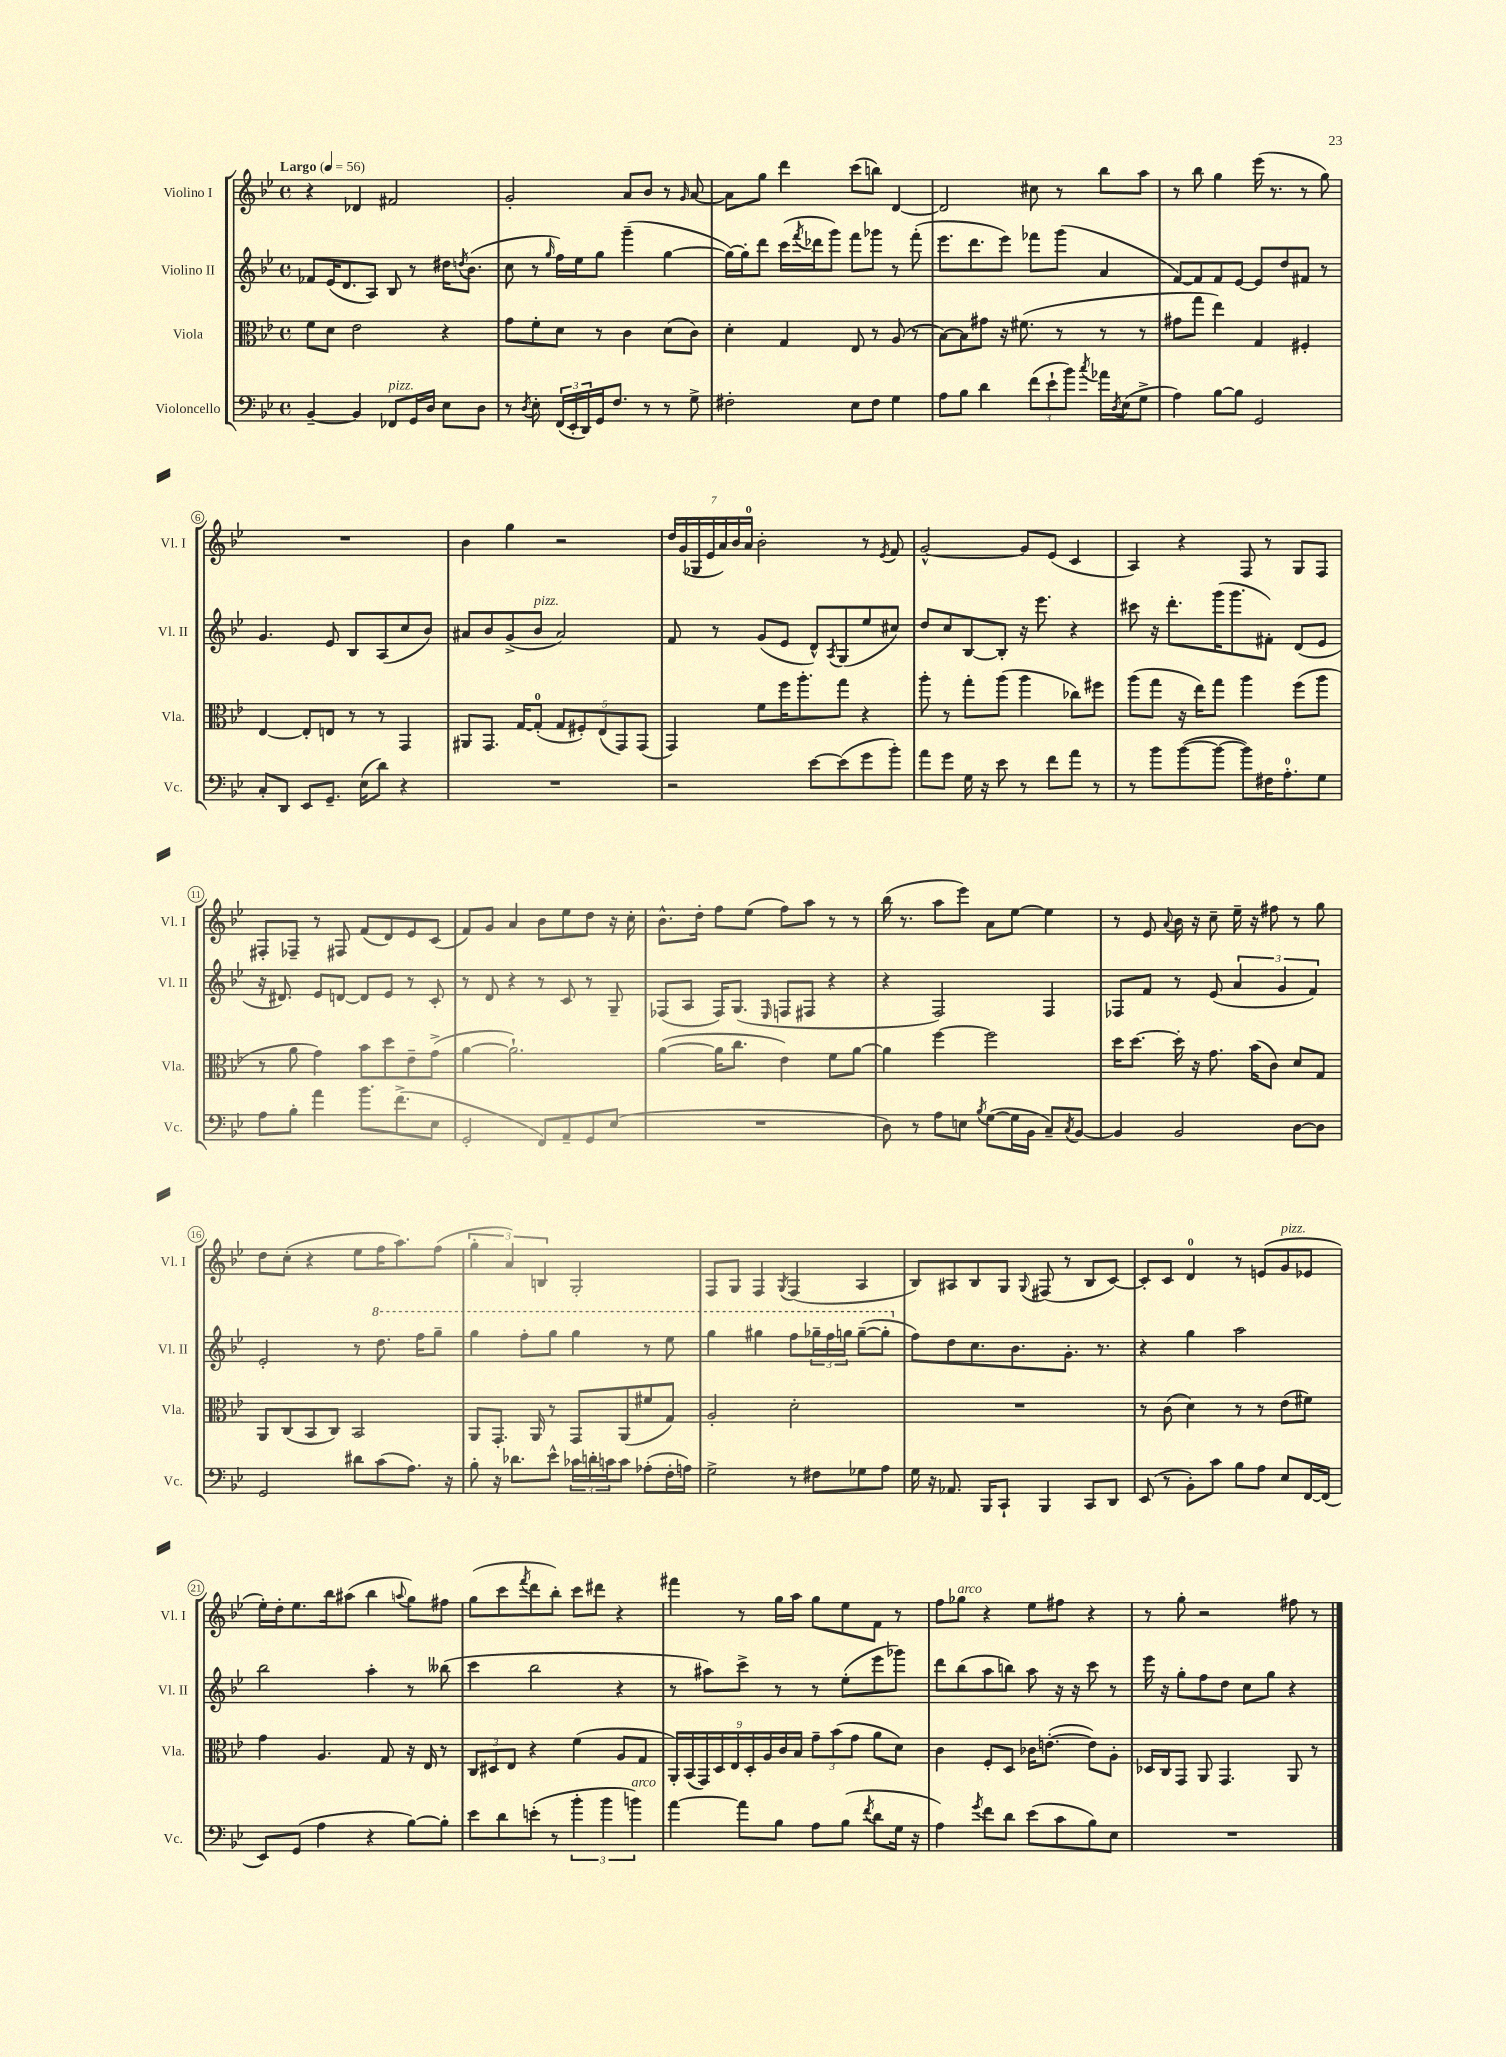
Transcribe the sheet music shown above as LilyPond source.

<<
\new StaffGroup <<
\new Staff = "s0" \with { instrumentName = "Violino I" shortInstrumentName = "Vl. I" } {
    \clef treble \key bes \major \defaultTimeSignature \time 4/4 \tempo "Largo" 4 = 56
    r4 des'4 fis'2 |
    g'2-. a'8 bes'8 r8 \grace { g'16 } a'8~ |
    a'8 g''8 d'''4 c'''8( b''8) d'4~ |
    d'2 cis''8 r8 bes''8 a''8 |
    r8 bes''8 g''4 ees'''16( r8. r8 g''8) |
    R1 |
    bes'4 g''4 r2 |
    \tuplet 7/4 { d''16 g'16( ges16 ees'16 a'16) bes'16 a'16-0 } bes'2-. r8 \acciaccatura { ees'8 } f'8 |
    g'2~-^ g'8 ees'8( c'4 |
    a4) r4 f8 r8 g8 f8 |
    fis8-. fes8-- r8 fis8 f'8( d'8) ees'8 c'8( |
    f'8) g'8 a'4 bes'8 ees''8 d''8 r16 c''16-. |
    bes'8.-^ d''16-. f''8 ees''8( f''8) a''8 r8 r8 |
    bes''16( r8. a''8 ees'''8) a'8 ees''8~ ees''4 |
    r8 ees'8 \appoggiatura { a'8 } bes'16 r16 c''8-- ees''16-- r16 fis''8 r8 g''8 |
    d''8 c''8-.( r4 ees''8 f''16 a''8.) f''8( |
    \tuplet 3/2 { g''4-. a'4) b4 } g2-. |
    f8 g8 f4 \acciaccatura { g8 } f4( a4 |
    bes8) ais8 bes8 g8 \appoggiatura { g8 } fis8( r8 bes8 c'8~) |
    c'8-. c'8 d'4-0 r8 e'8( g'8^\markup { \italic "pizz." } ees'8 |
    ees''16-.) d''16-. ees''8. bes''16 ais''8( bes''4 \appoggiatura { a''8 } g''8) fis''8 |
    g''8( c'''8 \acciaccatura { f'''8 } d'''8 bes''8-.) c'''8 dis'''8 r4 |
    fis'''4 r8 g''16 a''16 g''8 ees''8 f'8 r8 |
    f''8 ges''8^\markup { \italic "arco" } r4 ees''8 fis''8 r4 |
    r8 g''8-. r2 fis''8 r8 \bar "|." |
}
\new Staff = "s1" \with { instrumentName = "Violino II" shortInstrumentName = "Vl. II" } {
    \clef treble \key bes \major \defaultTimeSignature \time 4/4
    fes'8 ees'16( d'8. a8) bes8 r8 dis''16 \acciaccatura { d''8 } bes'8.( |
    c''8 r8 \grace { g''16 } f''16) ees''16 g''8 g'''4--( g''4~ |
    g''16~) g''16-. d'''8 c'''16( \acciaccatura { f'''8 } des'''16 g'''8) f'''8 ges'''8 r8 f'''8-.( |
    ees'''8. d'''8. ees'''8) fes'''8 g'''8( a'4 |
    f'8~) f'8 f'8 ees'8~ ees'8 d''8 fis'8 r8 |
    g'4. ees'8 bes8 a8( c''8 bes'8) |
    ais'8 bes'8 g'8->( bes'8^\markup { \italic "pizz." } ais'2) |
    f'8 r8 g'8( ees'8 d'8-^) \acciaccatura { a8 } g8( ees''8 cis''8) |
    d''8 c''8 bes8~ bes8-. r16 ees'''8. r4 |
    cis'''8 r16 d'''8.-. g'''16( g'''8. fis'8-.) d'8( ees'8 |
    r16 dis'8.) ees'8 d'8~ d'8 ees'8 r8 c'8-. |
    r8 d'8 r4 r8 c'8 r8 g8-- |
    fes8( a8 fes16) g8.( \grace { ees16 } f8 fis8 r4 |
    r4 f2) f4 |
    fes8 f'8 r8 ees'8( \tuplet 3/2 { a'4 g'4 f'4) } |
    ees'2-. r8 \ottava #1 d'''8. f'''16 g'''8-- |
    g'''4 f'''8-. g'''8 g'''4 r8 ees'''8 |
    g'''4 gis'''4 f'''8 \tuplet 3/2 { ges'''16-- f'''16 g'''16 } g'''8~--( g'''8-. \ottava #0 |
    f''8) d''8 c''8. bes'8. g'8.-. r8. |
    r4 g''4 a''2 |
    bes''2 a''4-. r8 beses''8( |
    c'''4 bes''2 r4 |
    r8 ais''8) c'''8-> r8 r8 ees''8-.( ees'''8 ges'''8) |
    d'''8 bes''8( a''8 b''8) a''8 r16 r16 c'''8 r8 |
    ees'''16 r16 g''8-. f''8 d''8 c''8 g''8 r4 \bar "|." |
}
\new Staff = "s2" \with { instrumentName = "Viola" shortInstrumentName = "Vla." } {
    \clef alto \key bes \major \defaultTimeSignature \time 4/4
    f'8 d'8 ees'2 r4 |
    g'8 f'8-. d'8 r8 c'4 d'8( c'8) |
    d'4-. g4 ees8 r8 a8( r8 |
    bes8~) bes8 gis'8 r16 fis'8.( r8 r8 r8 |
    gis'8 g''8 ees''4) g4 fis4-. |
    ees4~ ees8-. e8 r8 r8 g,4 |
    ais,8 g,8. g16~ g8-0-.( \tuplet 5/4 { g8 fis8-.) ees8( g,8) g,8( } |
    g,4) f'8 f''16 a''8.-. g''8 r4 |
    a''8-. r8 g''8-. a''8( a''4 ces''8) fis''8 |
    a''8( g''8 r16 ees''16) g''8 a''4 f''8( a''8 |
    r8 a'8 g'4) bes'8 d''8 ees'8-- g'8->( |
    a'4~ a'2.-!) |
    a'4~( a'16 c''8. ees'4) f'8 a'8~ |
    a'4 f''4~ f''2 |
    d''16 d''8.~ d''16-. r16 g'8. bes'16( c'8) d'8 g8 |
    a,8 c8( bes,8 c8) bes,2 |
    a,8 g,8.-. a,16 r8 g,8 a,8( fis'8 g8) |
    a2-. d'2-. |
    R1 |
    r8 c'8( d'4) r8 r8 ees'8( fis'8) |
    g'4 a4. g8 r16 ees16 r8 |
    \tuplet 3/2 { c8 dis8 ees8 } r4 f'4( a8 g8 |
    \tuplet 9/8 { a,16-.) bes,16( g,16) d16 ees16 d16-. a16 c'16 bes16 } \tuplet 3/2 { g'8-- bes'8( g'8 } a'8 d'8) |
    c'4 f8-. d8 ces'16 e'8.~-.( e'8) a8-. |
    des16 c16 g,8 a,8 g,4. a,8 r8 \bar "|." |
}
\new Staff = "s3" \with { instrumentName = "Violoncello" shortInstrumentName = "Vc." } {
    \clef bass \key bes \major \defaultTimeSignature \time 4/4
    bes,4~-- bes,4 fes,8^\markup { \italic "pizz." } g,16 d16 ees8 d8 |
    r8 \acciaccatura { d8 } ees8-. \tuplet 3/2 { f,16( ees,16-. d,16) } g,16 f8. r8 r8 g8-> |
    fis2-. ees8 fis8 g4 |
    a8 bes8 d'4 \tuplet 3/2 { f'8( ees'8-! bes'8) } \acciaccatura { c''8 } aes'16 \acciaccatura { d8 } ees16( g8-> |
    a4) bes8~ bes8 g,2 |
    c8-. d,8 ees,8 g,8.-- ees16( d'8) r4 |
    R1 |
    r2 ees'8~ ees'8( g'8 bes'8-.) |
    a'8 g'8 g16 r16 ees'8 r8 f'8 a'8 r8 |
    r8 bes'8 bes'8~( bes'8~ bes'8) fis16 a8.-0-. g8 |
    a8 bes8-. a'4 bes'8. f'8.->( ees8 |
    g,2-. f,8) a,8-- g,8 ees8( |
    R1 |
    d8) r8 a8 e8 \acciaccatura { bes8 } g8~( g16 bes,16 c8--) \acciaccatura { c8 } bes,8~ |
    bes,4 bes,2 d8~ d8 |
    g,2 dis'8 c'8( a8.) r16 |
    bes8-. r16 des'8. ees'8-^ \tuplet 3/2 { ces'16 d'16-. c'16 } c'8 aes8-.( f16-. a16) |
    g2-> r8 fis8 ges8 a8 |
    g16 r16 aes,8. bes,,16 c,8-! bes,,4 c,8 d,8 |
    ees,8( r8 bes,8-.) c'8 bes8 a8 ees8 f,16~ f,16( |
    ees,8) g,8( a4 r4 bes8~) bes8-. |
    ees'8 d'8 e'8-.( r8 \tuplet 3/2 { bes'4-. bes'4 b'4^\markup { \italic "arco" }) } |
    a'4~ a'8 bes8 a8 bes8( \acciaccatura { f'8 } d'8 g16 r16 |
    a4) \acciaccatura { g'8 } f'8 d'8 ees'8( c'8 bes8) ees8 |
    R1 \bar "|." |
}
>>
>>
\layout { \context { \Score \override BarNumber.stencil = #(make-stencil-circler 0.1 0.3 ly:text-interface::print) } }
